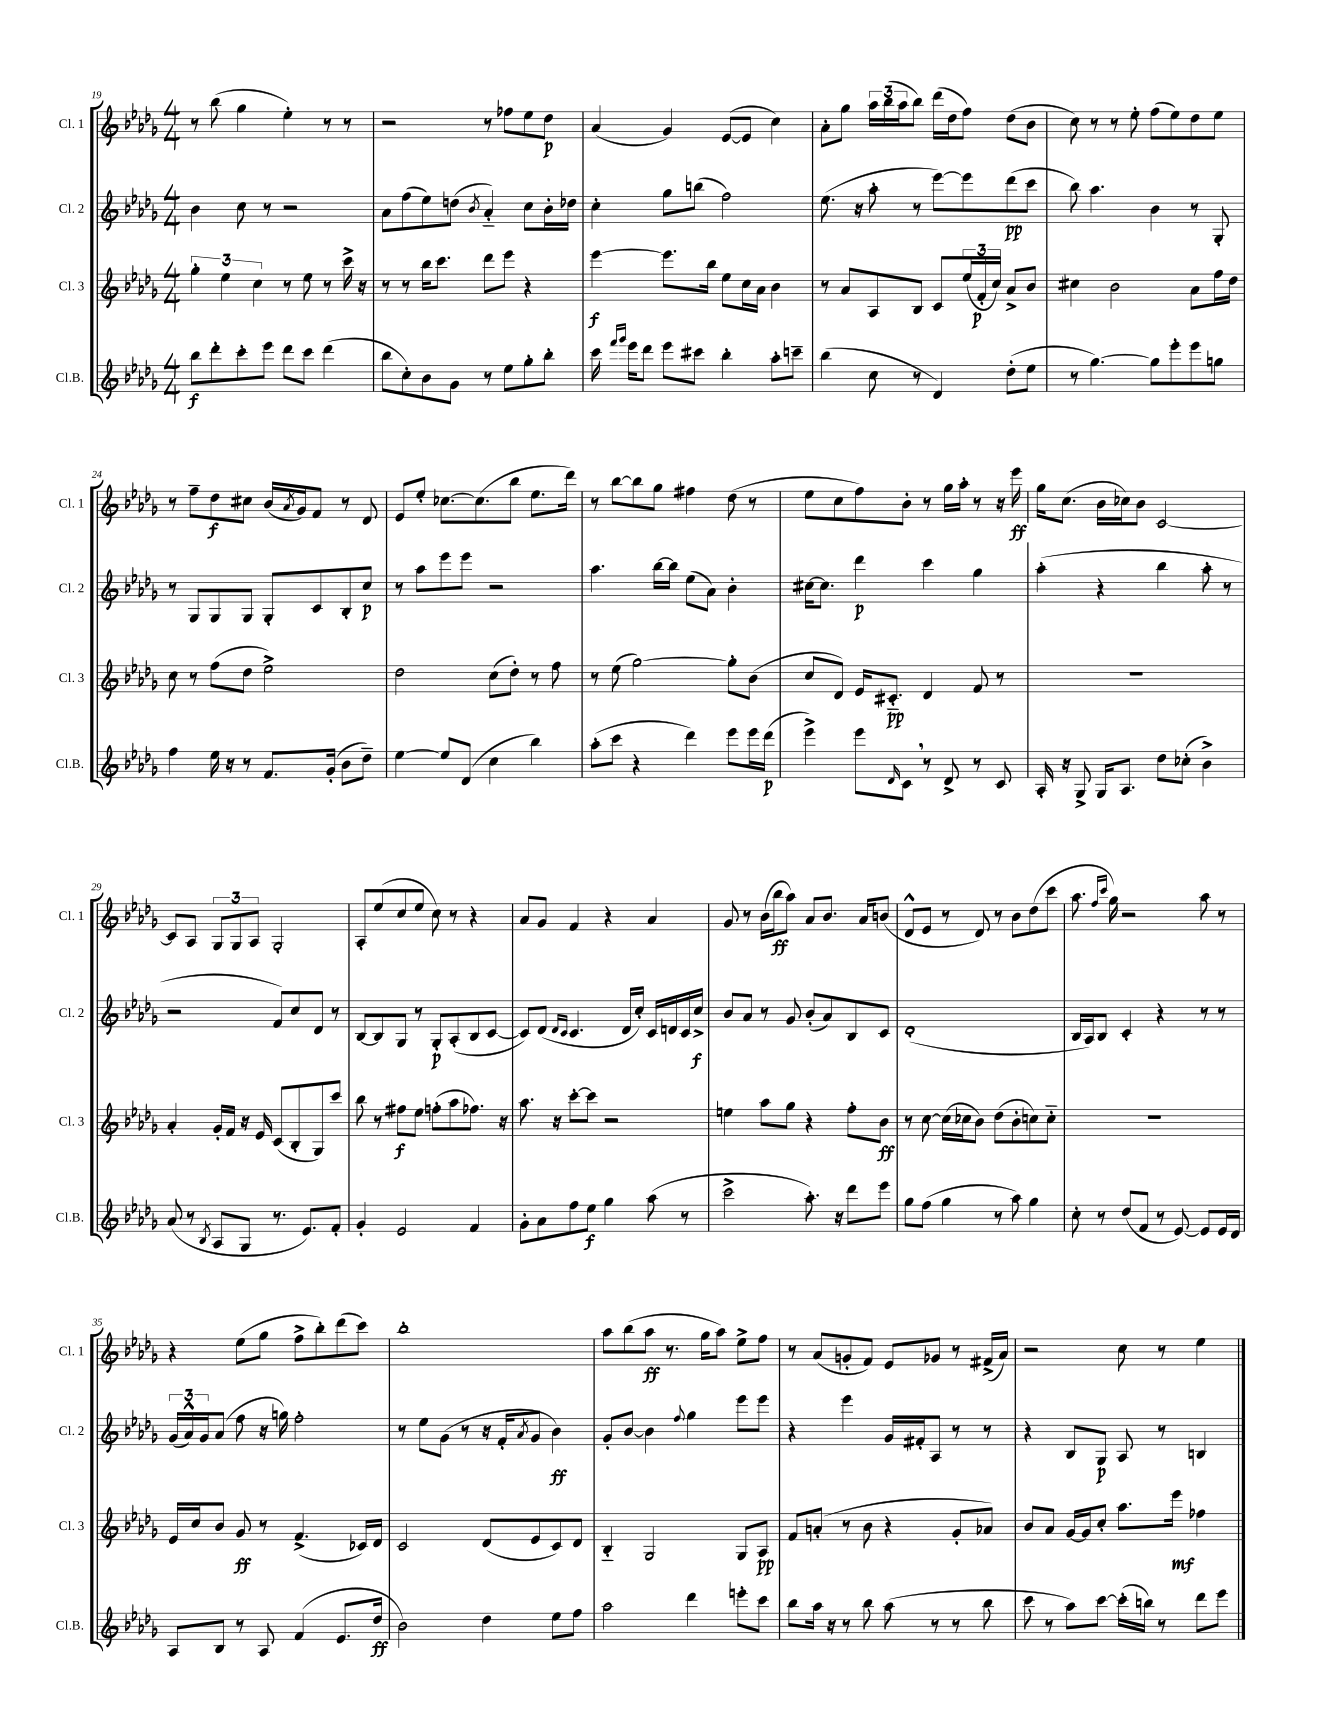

**kern	**dynam	**kern	**dynam	**kern	**dynam	**kern	**dynam
*part4	*part4	*part3	*part3	*part2	*part2	*part1	*part1
*staff4	*staff4	*staff3	*staff3	*staff2	*staff2	*staff1	*staff1
*I"Cl.B.	*	*I"Cl. 3	*	*I"Cl. 2	*	*I"Cl. 1	*
*I'Cl.B.	*	*I'Cl. 3	*	*I'Cl. 2	*	*I'Cl. 1	*
*clefG2	*	*clefG2	*	*clefG2	*	*clefG2	*
*k[b-e-a-d-g-]	*	*k[b-e-a-d-g-]	*	*k[b-e-a-d-g-]	*	*k[b-e-a-d-g-]	*
*M4/4	*	*M4/4	*	*M4/4	*	*M4/4	*
=19	=19	=19	=19	=19	=19	=19	=19
8bb-\L	f	6gg-'\	.	4b-\	.	8r	.
8ddd-'\	.	.	.	.	.	(8bb-\	.
.	.	6ee-\	.	.	.	.	.
8ccc'\	.	.	.	8cc\	.	4gg-\	.
.	.	6cc\	.	.	.	.	.
8eee-\J	.	.	.	8r	.	.	.
8ddd-\L	.	8r	.	2r	.	4ee-'\)	.
8ccc\J	.	8ee-\	.	.	.	.	.
(4ddd-\	.	8r	.	.	.	8r	.
.	.	16ccc^\	.	.	.	8r	.
.	.	16r	.	.	.	.	.
=20	=20	=20	=20	=20	=20	=20	=20
8bb-\L	.	8r	.	8a-\L	.	2r	.
8cc'\)	.	8r	.	(8ff\	.	.	.
8b-\	.	16bb-\KL	.	8ee-\)	.	.	.
.	.	8.ccc\J	.	.	.	.	.
8g-\J	.	.	.	(8ddn\J	.	.	.
.	.	.	.	8qb-/	.	.	.
8r	.	8ddd-\L	.	4a-/)	.	8r	.
8ee-\L	.	8eee-\J	.	.	.	8ff-X\L	.
8gg-'\	.	4r	.	8cc\L	.	8ee-\	.
8bb-'\J	.	.	.	16b-'\L	.	8dd-\J	p
.	.	.	.	16dd-X\JJ	.	.	.
=21	=21	=21	=21	=21	=21	=21	=21
16ccc\	.	[4eee-\	f	4cc'\	.	(4a-/	.
16qqfff/LL	.	.	.	.	.	.	.
16qqggg-/JJ	.	.	.	.	.	.	.
16eee-\KL	.	.	.	.	.	.	.
8ddd-\J	.	.	.	.	.	.	.
8eee-\L	.	8.eee-\L]	.	8gg-\L	.	4g-/)	.
8ccc#X\J	.	.	.	(8bbn\J	.	.	.
.	.	16bb-\Jk	.	.	.	.	.
4bb-'\	.	8ee-\L	.	2ff\)	.	([8e-/L	.
.	.	16cc\L	.	.	.	8e-/J]	.
.	.	16a-\JJ	.	.	.	.	.
8aa-'\L	.	4b-\	.	.	.	4cc\)	.
8cccn~\J	.	.	.	.	.	.	.
=22	=22	=22	=22	=22	=22	=22	=22
(4bb-\	.	8r	.	(8.ee-\	.	8a-'\L	.
.	.	8a-/L	.	.	.	8gg-\J	.
.	.	.	.	16r	.	.	.
8cc\	.	8A-/	.	8aa-'\	.	24aa-\LL	.
.	.	.	.	.	.	(24bb-\	.
.	.	.	.	.	.	24aa-\J	.
8r	.	8B-/J	.	8r	.	8bb-\J)	.
4d-/)	.	8c/L	.	[8eee-\L)	.	(16ddd-\LL	.
.	.	.	.	.	.	16dd-\J	.
.	.	(24ee-/L	.	8eee-\]	.	8ff\J)	.
.	.	24f'/	p	.	.	.	.
.	.	24cc/JJ)	.	.	.	.	.
(8dd-'\L	.	8a-^/L	.	(8ddd-\	pp	(8dd-\L	.
8ee-\J	.	8b-/J	.	8ccc\J	.	8b-\J	.
=23	=23	=23	=23	=23	=23	=23	=23
8r	.	4cc#X\	.	8bb-\)	.	8cc\)	.
[4.gg-\)	.	.	.	4.aa-\	.	8r	.
.	.	2b-\	.	.	.	8r	.
.	.	.	.	.	.	8ee-'\	.
8gg-\L]	.	.	.	4b-\	.	(8ff\L	.
8eee-'\	.	.	.	.	.	8ee-\)	.
8eee-\	.	8a-\L	.	8r	.	8dd-\	.
8ggn\J	.	16ff\L	.	8G-'/	.	8ee-\J	.
.	.	16dd-\JJ	.	.	.	.	.
!!LO:LB:g=z
=24	=24	=24	=24	=24	=24	=24	=24
4ff\	.	8cc\	.	8r	.	8r	.
.	.	8r	.	8G-/L	.	8ff~\L	.
16ee-\	.	(8ff\L	.	8G-/	.	8dd-\	f
16r	.	.	.	.	.	.	.
8r	.	8dd-\J	.	8G-/J	.	8cc#X\J	.
8.f/L	.	2ee-^\)	.	8G-'/L	.	(16b-/LL	.
.	.	.	.	.	.	8qa-/	.
.	.	.	.	.	.	16g-/J)	.
.	.	.	.	8c/	.	8f/J	.
(16g-'/Jk	.	.	.	.	.	.	.
8b-\L	.	.	.	8B-'/	.	8r	.
8dd-~\J)	.	.	.	8cc/J	p	8d-/	.
=25	=25	=25	=25	=25	=25	=25	=25
[4ee-\	.	2dd-\	.	8r	.	8e-/L	.
.	.	.	.	8aa-\L	.	8ee-'/J	.
8ee-/L]	.	.	.	8eee-\	.	[8.cc-X\L	.
(8d-/J	.	.	.	8eee-\J	.	.	.
.	.	.	.	.	.	(8.cc-\]	.
4cc\	.	(8cc\L	.	2r	.	.	.
.	.	8dd-'\J)	.	.	.	8bb-\J	.
4bb-\)	.	8r	.	.	.	8.ee-\L	.
.	.	8ff\	.	.	.	.	.
.	.	.	.	.	.	16ddd-\Jk)	.
=26	=26	=26	=26	=26	=26	=26	=26
(8aa-'\L	.	8r	.	4.aa-\	.	8r	.
8ccc\J	.	(8ee-\	.	.	.	[8bb-\L	.
4r	.	[2gg-\)	.	.	.	8bb-\]	.
.	.	.	.	[16bb-\LL	.	8gg-\J	.
.	.	.	.	16bb-\JJ]	.	.	.
4ddd-\)	.	.	.	(8ee-\L	.	4ff#X\	.
.	.	.	.	8a-\J)	.	.	.
8eee-\L	.	8gg-'\L]	.	4b-'\	.	(8dd-\	.
16eee-\L	.	(8b-\J	.	.	.	8r	.
(16ddd-\JJ	p	.	.	.	.	.	.
=27	=27	=27	=27	=27	=27	=27	=27
4eee-^\)	.	8cc/L	.	[16cc#X\KL	.	8ee-\L	.
.	.	.	.	8.cc#\J]	.	.	.
.	.	8d-/J)	.	.	.	8cc\	.
8eee-\L	.	16e-/KL	.	4ddd-\	p	8ff\)	.
.	.	8.c#X/J	pp	.	.	.	.
16qqd-/	.	.	.	.	.	.	.
8c,\J	.	.	.	.	.	8b-'\J	.
8r	.	4d-/	.	4ccc\	.	8r	.
8d-^/	.	.	.	.	.	16gg-\LL	.
.	.	.	.	.	.	16aa-'\JJ	.
8r	.	8f/	.	4gg-\	.	8r	.
8c/	.	8r	.	.	.	16r	.
.	.	.	.	.	.	16eee-\	ff
=28	=28	=28	=28	=28	=28	=28	=28
16A-'/	.	1r	.	(4aa-'\	.	16gg-\KL	.
16r	.	.	.	.	.	(8.cc\J	.
8G-^/	.	.	.	.	.	.	.
16G-/KL	.	.	.	4r	.	16b-\LL	.
8.A-/J	.	.	.	.	.	16cc-X\J)	.
.	.	.	.	.	.	8b-\J	.
8dd-\L	.	.	.	4bb-\	.	[2c/	.
(8cc-X'\J	.	.	.	.	.	.	.
4b-^\)	.	.	.	8aa-'\	.	.	.
.	.	.	.	8r	.	.	.
!!LO:LB:g=z
=29	=29	=29	=29	=29	=29	=29	=29
(8a-/	.	4a-'/	.	2r	.	8c/L]	.
8r	.	.	.	.	.	8A-/J	.
8qB-/	.	.	.	.	.	.	.
8A-/L	.	16g-'/LL	.	.	.	12G-/L	.
.	.	16f/JJ	.	.	.	.	.
.	.	.	.	.	.	12G-/	.
8G-/J	.	16r	.	.	.	.	.
.	.	.	.	.	.	12A-/J	.
.	.	16e-/	.	.	.	.	.
8.r	.	(8c/L	.	8f/L)	.	2G-'/	.
.	.	8B-'/	.	8cc/	.	.	.
8.e-/L)	.	.	.	.	.	.	.
.	.	8G-/)	.	8d-/J	.	.	.
8f'/J	.	8ccc/J	.	8r	.	.	.
=30	=30	=30	=30	=30	=30	=30	=30
4g-'/	.	8bb-\	.	[8B-/L	.	8A-'/L	.
.	.	8r	.	8B-/]	.	(8ee-/	.
2e-/	.	8ff#X\L	f	8G-/J	.	8cc/	.
.	.	8ee-\J	.	8r	.	8ee-/J	.
.	.	(8ffn'\L	.	8G-'/L	p	8cc\)	.
.	.	8aa-\	.	(8A-'/	.	8r	.
4f/	.	8.ff-X\J)	.	8B-/	.	4r	.
.	.	.	.	[8c/J	.	.	.
.	.	16r	.	.	.	.	.
=31	=31	=31	=31	=31	=31	=31	=31
8g-'\L	.	8.aa-\	.	8c/L])	.	8a-/L	.
8a-\	.	.	.	(8d-/J	.	8g-/J	.
.	.	16r	.	.	.	.	.
.	.	.	.	16qqd-/LL	.	.	.
.	.	.	.	16qqc/JJ	.	.	.
8ff\	.	[8ccc'\L	.	4.c/	.	4f/	.
8ee-\J	f	8ccc\J]	.	.	.	.	.
4gg-\	.	2r	.	.	.	4r	.
.	.	.	.	16d-/LL	.	.	.
.	.	.	.	16cc'/JJ)	.	.	.
(8aa-\	.	.	.	16c/LL	.	4a-/	.
.	.	.	.	16dn/	.	.	.
8r	.	.	.	16c/	.	.	.
.	.	.	.	16cc^/JJ	f	.	.
=32	=32	=32	=32	=32	=32	=32	=32
2ccc^\	.	4een\	.	8b-/L	.	8g-/	.
.	.	.	.	8a-/J	.	8r	.
.	.	8aa-\L	.	8r	.	(16b-\LL	.
.	.	.	.	.	.	16bb-\J	ff
.	.	8gg-\J	.	8g-/	.	8aa-\J)	.
8.aa-'\)	.	4r	.	(8b-'/L	.	8a-/L	.
.	.	.	.	8a-/)	.	8.b-/J	.
16r	.	.	.	.	.	.	.
8ddd-\L	.	8ff'\L	.	8B-/	.	.	.
.	.	.	.	.	.	16a-/KL	.
8eee-\J	.	8b-\J	ff	8c/J	.	(8bn/J	.
=33	=33	=33	=33	=33	=33	=33	=33
8gg-\L	.	8r	.	(1d-'	.	8d-^^/L	.
(8ff\J	.	[8cc\	.	.	.	8e-/J	.
4gg-\	.	(16cc\LL]	.	.	.	8r	.
.	.	16cc-X\J	.	.	.	.	.
.	.	8b-\J)	.	.	.	8d-/)	.
8r	.	(8dd-\L	.	.	.	8r	.
8aa-\)	.	8b-'\	.	.	.	8b-\L	.
4gg-\	.	8ccn\)	.	.	.	(8dd-\	.
.	.	8cc\J	.	.	.	8ccc\J	.
=34	=34	=34	=34	=34	=34	=34	=34
8cc'\	.	1r	.	16B-/LL	.	8.aa-\	.
.	.	.	.	16A-/J)	.	.	.
8r	.	.	.	8B-/J	.	.	.
.	.	.	.	.	.	16qqff/LL	.
.	.	.	.	.	.	16qqccc/JJ	.
.	.	.	.	.	.	16gg-\)	.
(8dd-/L	.	.	.	4c'/	.	2r	.
8f/J	.	.	.	.	.	.	.
8r	.	.	.	4r	.	.	.
[8e-/)	.	.	.	.	.	.	.
8e-/L]	.	.	.	8r	.	8aa-\	.
16e-/L	.	.	.	8r	.	8r	.
16d-/JJ	.	.	.	.	.	.	.
!!LO:LB:g=z
=35	=35	=35	=35	=35	=35	=35	=35
8A-/L	.	16e-/LL	.	(24g-/LL	.	4r	.
.	.	.	.	24a-^^/)	.	.	.
.	.	16cc/J	.	.	.	.	.
.	.	.	.	24g-/J	.	.	.
8B-/J	.	8b-/J	.	(8a-/J	.	.	.
8r	.	8g-/	ff	8ff\	.	(8ee-\L	.
8A-/	.	8r	.	16r	.	8gg-\J	.
.	.	.	.	16ggn\)	.	.	.
(4f/	.	(4.f^/	.	2ff'\	.	8ff^\L	.
.	.	.	.	.	.	8bb-'\)	.
8.e-/L	.	.	.	.	.	(8ddd-\	.
.	.	16c-X/LL)	.	.	.	8ccc\J)	.
16dd-/Jk	ff	16d-/JJ	.	.	.	.	.
=36	=36	=36	=36	=36	=36	=36	=36
2b-\)	.	2c/	.	8r	.	1bb-'	.
.	.	.	.	8ee-\L	.	.	.
.	.	.	.	(8g-\J	.	.	.
.	.	.	.	8r	.	.	.
4dd-\	.	(8d-/L	.	16r	.	.	.
.	.	.	.	16f'/KL	.	.	.
.	.	.	.	8qa-/	.	.	.
.	.	8e-/	.	8g-/J	.	.	.
8ee-\L	.	8c/)	.	4b-\)	ff	.	.
8ff\J	.	8d-/J	.	.	.	.	.
=37	=37	=37	=37	=37	=37	=37	=37
2aa-\	.	4B-/	.	8g-'/L	.	8aa-\L	.
.	.	.	.	[8b-/J	.	(8bb-\	.
.	.	2G-/	.	4b-\]	.	8aa-\J	ff
.	.	.	.	.	.	8.r	.
.	.	.	.	8qqff/	.	.	.
4ddd-\	.	.	.	4gg-\	.	.	.
.	.	.	.	.	.	16gg-\KL	.
.	.	.	.	.	.	8aa-\J)	.
8eeen'\L	.	8G-/L	.	8eee-\L	.	8ee-^\L	.
8ccc\J	.	8A-/J	pp	8eee-\J	.	8ff\J	.
=38	=38	=38	=38	=38	=38	=38	=38
8bb-\L	.	8f/L	.	4r	.	8r	.
16aa-\Jk	.	(8an'/J	.	.	.	(8a-/L	.
16r	.	.	.	.	.	.	.
8r	.	8r	.	4eee-\	.	8gn'/	.
8bb-\	.	8b-\	.	.	.	8f/J)	.
(8aa-\	.	4r	.	16g-/LL	.	8e-/L	.
.	.	.	.	16f#X'/J	.	.	.
8r	.	.	.	8A-/J	.	8g-X/J	.
8r	.	8g-'/L	.	8r	.	8r	.
8bb-\	.	8a-X/J)	.	8r	.	(16f#X^/LL	.
.	.	.	.	.	.	16a-/JJ)	.
=39	=39	=39	=39	=39	=39	=39	=39
8ccc\	.	8b-/L	.	4r	.	2r	.
8r	.	8a-/J	.	.	.	.	.
8aa-\L)	.	[16g-/LL	.	8B-/L	.	.	.
.	.	16g-/J]	.	.	.	.	.
[8ccc\J	.	8cc'/J	.	8G-/J	p	.	.
(16ccc'\LL]	.	8.aa-\L	.	8A-/	.	8cc\	.
16bbn\JJ)	.	.	.	.	.	.	.
8r	.	.	.	8r	.	8r	.
.	.	16eee-\Jk	mf	.	.	.	.
8ddd-\L	.	4ff-X\	.	4Bn/	.	4ee-\	.
8eee-\J	.	.	.	.	.	.	.
==	==	==	==	==	==	==	==
*-	*-	*-	*-	*-	*-	*-	*-
